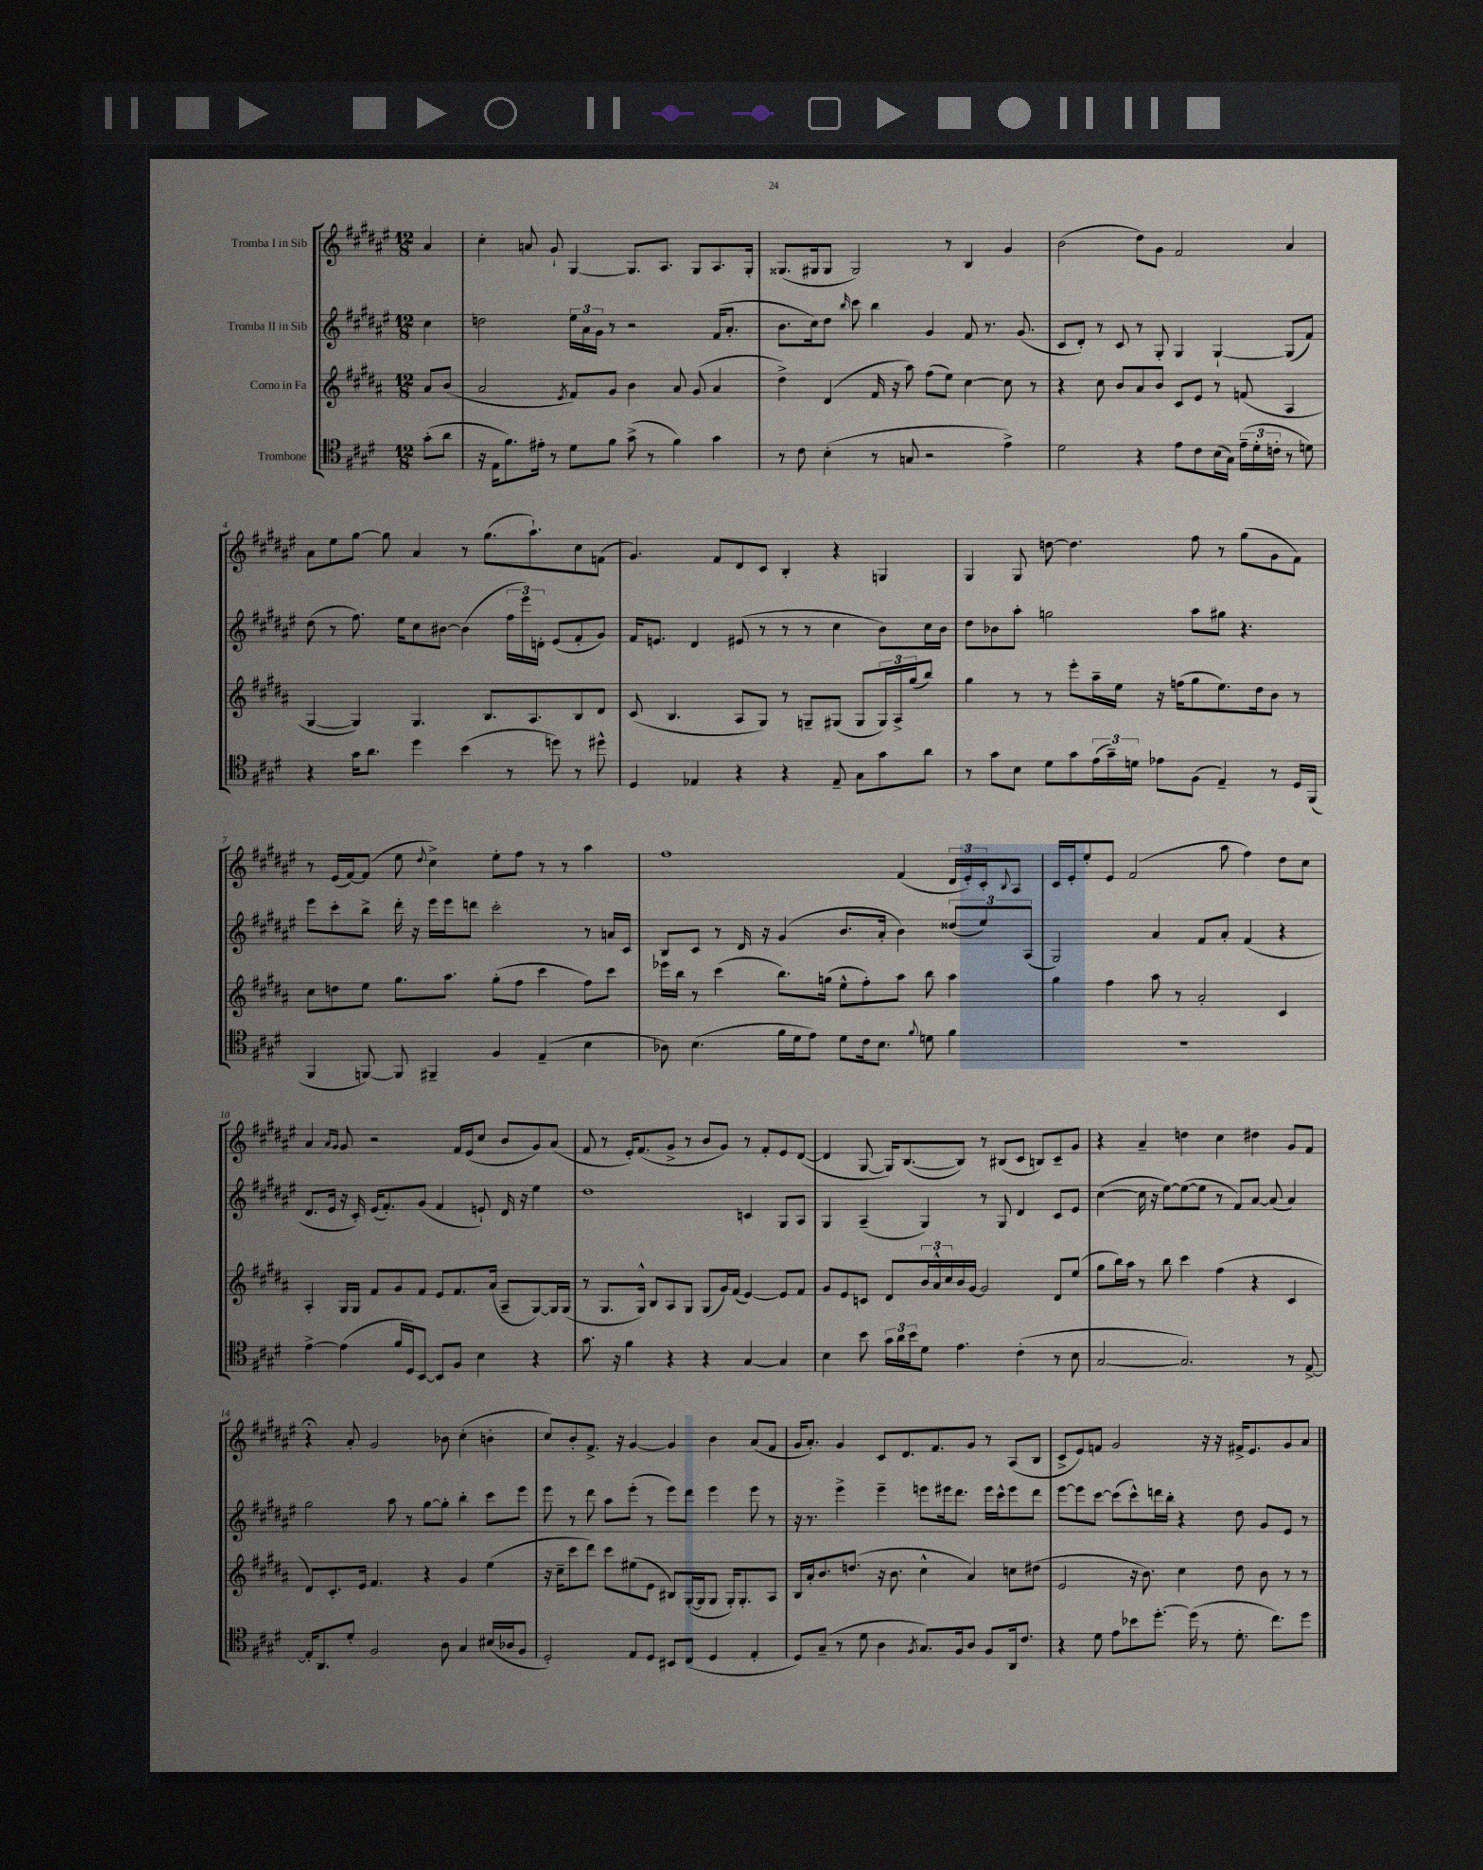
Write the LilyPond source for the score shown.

<<
\new StaffGroup <<
\new Staff = "s0" \with { instrumentName = "Tromba I in Sib" } {
    \clef treble \key fis \major \numericTimeSignature \time 12/8 \partial 4
    ais'4 |
    cis''4-. a'8 gis'8-! gis4~ gis8. ais8. gis8 ais8. gis16-. |
    gisis8.( gis16 gis8 gis2) r8 b4 gis'4 |
    b'2( dis''8) gis'8 fis'2 ais'4 |
    ais'8 eis''8 gis''8~ gis''8 ais'4 r8 gis''8.( ais''8.-!) cis''8 f'8( |
    gis'4.) fis'8 dis'8 cis'8 b4-. r4 g4 |
    gis4 gis8 d''8~ d''4. fis''8 r8 gis''8( gis'8 fis'8) |
    r8 eis'16( fis'16~) fis'8( eis''8 \appoggiatura { dis''8 } cis''4->) eis''8-. fis''8 r8 r8 ais''4 |
    fis''1 fis'4( \tuplet 3/2 { dis'16 eis'16-.) cis'16-. } \appoggiatura { b8 } ais8 |
    cis'16 eis'16-. eis''8-. eis'8 fis'2( ais''8 fis''4) dis''8 cis''8 |
    ais'4 \grace { ais'16 gis'16 } gis'8 r2 fis'16 eis'16( cis''8 b'8 gis'8) ais'8( |
    fis'8 r8 eis'16-.) fis'8.( gis'8-> r8 b'8 gis'8) r8 fis'8-. eis'8 dis'8~( |
    dis'4 gis8~ gis16) b8.~( b8) r8 bis8( cis'8 b8) cis'8-- gis'8 |
    r4 ais'4-- d''4 cis''4 dis''4 gis'8 fis'8 |
    r4\fermata ais'8-. gis'2 bes'8 cis''4-.( b'4-. |
    cis''8) b'8-. fis'8.-> r16 gis'4~ gis'4 b'4 ais'8( fis'8 |
    gis'16 ais'8.-.) gis'4 cis'8 dis'8. fis'8. gis'8 r8 ais8( b8 |
    cis'8-> eis'8) f'8 gis'2 r16 r16 fis'16-> eis'8. gis'8 ais'8 \bar "|." |
}
\new Staff = "s1" \with { instrumentName = "Tromba II in Sib" } {
    \clef treble \key fis \major \numericTimeSignature \time 12/8 \partial 4
    cis''4 |
    d''2 \tuplet 3/2 { eis''16 ais'16 gis'16 } r8 r2 fis'16( ais'8.-. |
    b'8. cis''16) dis''8 \grace { b''16 } cis'''8 b''4 gis'4 fis'8 r8. gis'8.( |
    cis'8 dis'8-.) r8 cis'8 r8 gis8-. gis4 gis4~-! gis8( fis'8) |
    dis''8( r8 fis''8.) eis''16 cis''8 bis'8~ bis'4( \tuplet 3/2 { fis''16 eis'''16) d'16-. } eis'8( fis'8-. gis'8) |
    fis'16 e'8. dis'4 eis'8( r8 r8 r8 cis''4 b'8) cis''16 b'16 |
    dis''8 bes'8 ais''8-. g''2 ais''8 gis''8 r4. |
    eis'''8 cis'''8-. b''8-> dis'''16-. r16 eis'''16 eis'''16 d'''8 cis'''2-. r8 a'16 cis'16 |
    b8 cis'8 r8 dis'16 r16 gis'4( b'8. ais'16-. b'4) \tuplet 3/2 { disis''8( eis''8) ais8( } |
    gis2) ais'4 fis'8 ais'8-. fis'4( r4 |
    dis'8. eis'16 r16 cis'16-.) eis'16( fis'8.-.) gis'8( fis'4 e'8-!) dis'16 r16 eis''4 |
    dis''1 c'4 gis8 ais8 |
    gis4 ais4--( gis4) r8 gis8 dis'4 cis'8 eis'8 |
    cis''4~( cis''16 r16 eis''8~) eis''8~( eis''8 r8 fis'8) ais'8~ ais'8( ais'4) |
    gis''2 ais''8 r8 gis''8~ gis''8-. b''4-. cis'''8 eis'''8 |
    eis'''8 r8 dis'''8 ais''8 eis'''8-.( r8 eis'''8) dis'''8 eis'''4 eis'''8 r8 |
    r16 r8. eis'''4-> eis'''4-- e'''8 eis'''16 dis'''8. eis'''16 cis'''16-^ eis'''8 dis'''8 |
    eis'''8~ eis'''8 cis'''8~ cis'''8( cis'''8-^) d'''16 b''16-. r4 dis''8 gis'8 eis'8 r8 \bar "|." |
}
\new Staff = "s2" \with { instrumentName = "Corno in Fa" } {
    \clef treble \key b \major \numericTimeSignature \time 12/8 \partial 4
    ais'8 b'8( |
    ais'2 \acciaccatura { e'8 } fis'8) gis'8 b'4 ais'8 gis'8( ais'4 |
    dis''4->) dis'4( fis'16 r16 ais''8) fis''8( e''8) cis''4~ cis''8 r8 |
    r4 cis''8 b'8 ais'8 b'8 cis'8 e'8 r8 f'8( ais4 |
    gis4~ gis4) gis4. b8. ais8. b8 dis'8 |
    cis'8( b4. ais8 gis8) r8 g8-- gis8( gis8 \tuplet 3/2 { gis16) ais16-> gis''16( } b''8) |
    gis''4 r8 r8 e'''8-. ais''16-- e''16 r16 f''16( gis''8 e''8.) dis''16 b'8 r8 |
    cis''8 d''8 e''8 gis''8. ais''8. gis''8-.( fis''8 cis'''4 fis''8) cis'''8 |
    ees'''16 b''16 r8 cis'''4( b''8.) g''16( e''8-^ fis''8-.) ais''8 b''8 ais''4 |
    gis''4 fis''4 ais''8 r8 ais'2-. cis'4 |
    ais4-. gis16 gis16 fis'8 gis'8 fis'8 e'8 fis'8. ais'16( ais8-- gis8~) gis16 gis16( |
    r8 gis8. gis16-^) b8 ais8 gis8 gis8( gis'16) fis'16( e'4~) e'8 fis'8 |
    gis'8 e'8 c'8 dis'8 \tuplet 3/2 { b'16 ais'16-^ cis''16 } b'16 gis'16~ gis'2 dis'8 e''8( |
    gis''8 b''16) ais''16 r8 b''8 cis'''4 fis''4( r4 cis'4 |
    dis'8) cis'8.-. e'16 fis'4. r4 gis'4 e''4( |
    r16 cis''16-- cis'''8 dis'''8) cis'''8 eis''8( e'8 bis8) gis16~-.( gis16 gis8 gis16-.) gis8.-. ais8 |
    b16 ais'16-. b'8. d''8.( r16 b'8. cis''4-^ ais'4) c''8 dis''8( |
    e'2 r16 b'8.) cis''4 dis''8 b'8 r8 r8 \bar "|." |
}
\new Staff = "s3" \with { instrumentName = "Trombone" } {
    \clef tenor \key e \major \numericTimeSignature \time 12/8 \partial 4
    gis'8-.( a'8 |
    r16 e16 fis'8.) eis'16-. r8 dis'8 fis'8 gis'8->( r8 fis'4) gis'4 |
    r8 cis'8 b4-.( r8 g8 r2 e'4->) |
    dis'2 r4 e'8 cis'8 b16( gis16) \tuplet 3/2 { e'16--( dis'16-. c'16-. } r8 d'8) |
    r4 gis'16 a'8. dis''4 b'4( r8 d''8) r8 dis''8-^ |
    dis4 ees4 r4 r4 ees8-- gis8 gis'8 a'8 |
    r8 gis'8 b8 dis'8 gis'8 \tuplet 3/2 { e'16( gis'16--) d'16 } ees'8 fis8( e4--) r8 dis16 fis,16( |
    fis,4 f,8~) f,8 fis,4-- fis4 e4--( b4 |
    aes8) b4.( fis'16 dis'16 e'8) dis'8 cis'16 b8. \appoggiatura { fis'8 } d'8 fis'4 |
    R1. |
    e'4~-> e'4( fis'16 dis16) b,8~ b,8 fis8 b4 r4 |
    gis'8. r16 fis'4 r4 r4 gis4~ gis4 |
    b4 b'8 \tuplet 3/2 { gis'16 a'16 b'16 } dis'8 e'4. cis'4-.( r8 b8 |
    gis2~ gis2.) r8 e8~-> |
    e16-. a,8. dis'8-. fis2 a8 gis4 bis16( aes16 fis8 |
    dis2-.) e8 dis8 bis,8 cis8( dis4 e4-. |
    dis8) gis8--( r8 dis'8 a4 \acciaccatura { fis8 } gis8.) fis16 a8 fis8 a,16 cis'8. |
    r4 dis'8 e'8 bes'8 dis''8.~-. dis''16( r8 dis'8.-. cis''8.) dis''8 \bar "|." |
}
>>
>>
